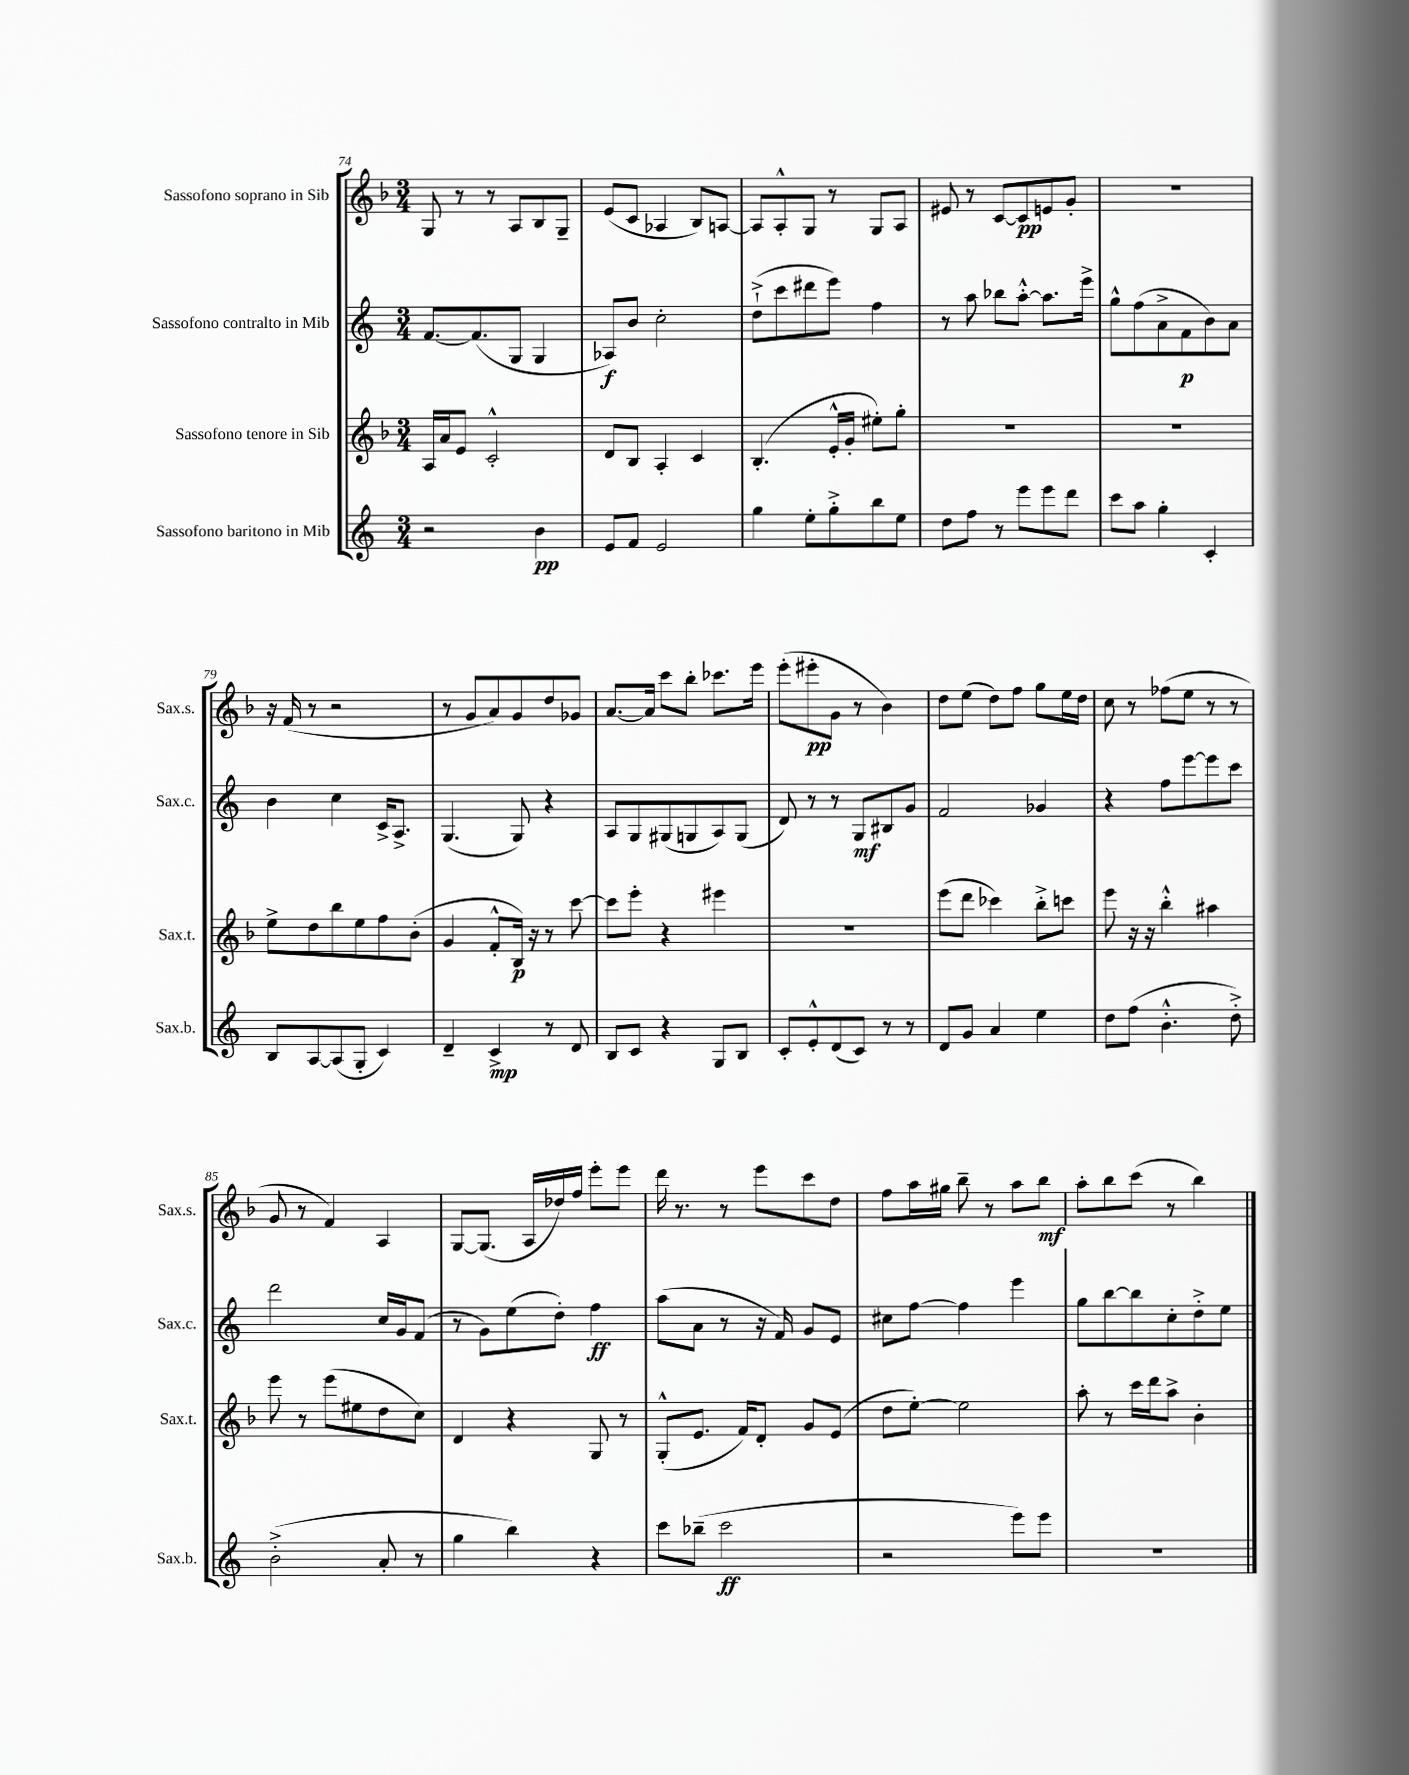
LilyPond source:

<<
\new StaffGroup <<
\new Staff = "s0" \with { instrumentName = "Sassofono soprano in Sib" shortInstrumentName = "Sax.s." } {
    \clef treble \key f \major \numericTimeSignature \time 3/4
    g8 r8 r8 a8 bes8 g8-- |
    e'8( c'8 aes4 bes8) a8~ |
    a8 a8-.-^ g8 r8 g8 a8 |
    eis'8 r8 c'8~ c'8\pp e'8 g'8-. |
    R2. |
    r16 f'16( r8 r2 |
    r8 g'8 a'8) g'8 d''8 ges'8 |
    a'8.~ a'16 c'''8 bes''8-. ces'''8. e'''16 |
    e'''8-.( eis'''8-.\pp g'8 r8 bes'4) |
    d''8 e''8( d''8) f''8 g''8 e''16 d''16 |
    c''8 r8 fes''8( e''8 r8 r8 |
    g'8 r8 f'4) a4 |
    g8~ g8.( a16 des''16) f''16 e'''8-. e'''8 |
    d'''16 r8. r8 e'''8 c'''8 d''8 |
    f''8 a''16 gis''16 bes''8-- r8 a''8 bes''8\mf |
    a''8-. bes''8 c'''8( r8 bes''4) \bar "|." |
}
\new Staff = "s1" \with { instrumentName = "Sassofono contralto in Mib" shortInstrumentName = "Sax.c." } {
    \clef treble \key c \major \numericTimeSignature \time 3/4
    f'8.~ f'8.( g8 g4 |
    aes8\f) b'8 c''2-. |
    d''8-!->( c'''8 dis'''8 e'''8) f''4 |
    r8 a''8 bes''8 a''8~-.-^ a''8. e'''16-> |
    g''8-^ f''8( a'8-> f'8\p b'8) a'8 |
    b'4 c''4 c'16-> a8.-> |
    g4.( g8) r4 |
    a8 g8 gis8( g8 a8) g8( |
    d'8) r8 r8 g8\mf bis8 g'8 |
    f'2 ges'4 |
    r4 f''8 e'''8~ e'''8 c'''8 |
    d'''2 c''16 g'16 f'8( |
    r8 g'8) e''8( d''8-.) f''4\ff |
    a''8( a'8 r8 r16 f'16) g'8 e'8 |
    cis''8 f''8~ f''4 e'''4 |
    g''8 b''8~ b''8 c''8-. d''8-.-> e''8 \bar "|." |
}
\new Staff = "s2" \with { instrumentName = "Sassofono tenore in Sib" shortInstrumentName = "Sax.t." } {
    \clef treble \key f \major \numericTimeSignature \time 3/4
    a16 a'16 e'8 c'2-.-^ |
    d'8 bes8 a4-. c'4 |
    bes4.-.( e'16-.-^ g'16-. eis''8-.) g''8-. |
    R2. |
    R2. |
    e''8-> d''8 bes''8 e''8 f''8 bes'8-.( |
    g'4 f'8-.-^ bes16\p) r16 r8 c'''8~ |
    c'''8 e'''8-. r4 eis'''4 |
    R2. |
    e'''8( d'''8 ces'''4) bes''8-.-> c'''8 |
    e'''8 r16 r16 bes''4-.-^ ais''4 |
    e'''8 r8 e'''8( eis''8 d''8 c''8) |
    d'4 r4 g8 r8 |
    g8-.-^( e'8. f'16) d'8-. g'8 e'8( |
    d''8 e''8~-.) e''2 |
    a''8-. r8 c'''16 d'''16 a''8-> bes'4-. \bar "|." |
}
\new Staff = "s3" \with { instrumentName = "Sassofono baritono in Mib" shortInstrumentName = "Sax.b." } {
    \clef treble \key c \major \numericTimeSignature \time 3/4
    r2 b'4\pp |
    e'8 f'8 e'2 |
    g''4 e''8-. g''8-.-> b''8 e''8 |
    d''8 f''8 r8 e'''8 e'''8 d'''8 |
    c'''8 a''8 g''4-. c'4-. |
    b8 a8~ a8( g8-. c'4) |
    d'4-- c'4->\mp r8 d'8 |
    b8 c'8 r4 g8 b8 |
    c'8-. e'8-.-^ d'8( c'8) r8 r8 |
    d'8 g'8 a'4 e''4 |
    d''8 f''8( b'4.-.-^ d''8-.->) |
    b'2-.->( a'8-. r8 |
    g''4 b''4) r4 |
    c'''8 bes''8--( c'''2\ff |
    r2 e'''8) e'''8 |
    R2. \bar "|." |
}
>>
>>
\layout { \context { \Score currentBarNumber = #74 } }
